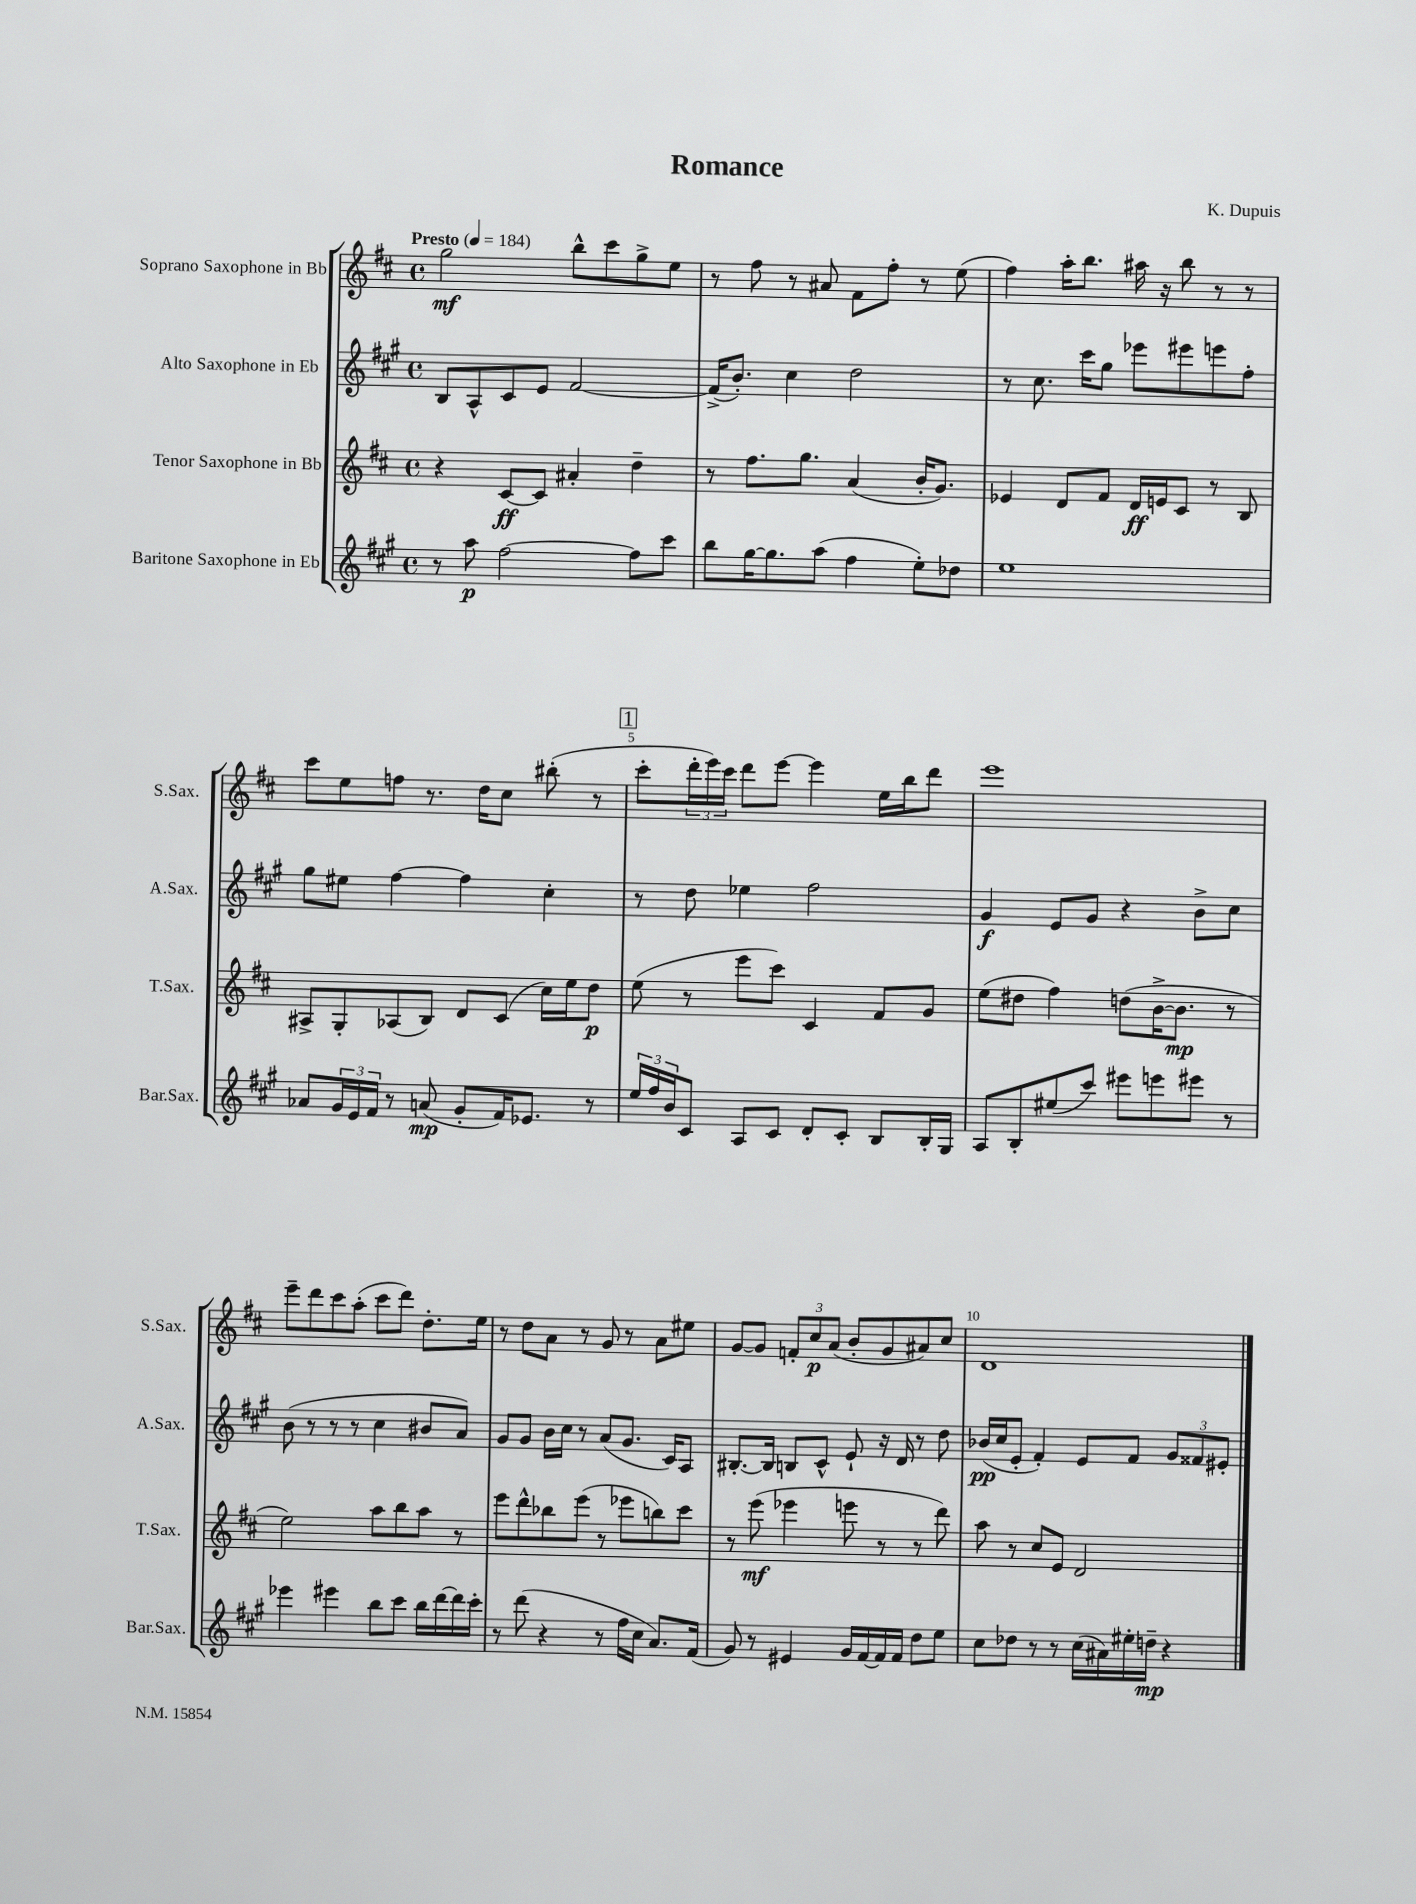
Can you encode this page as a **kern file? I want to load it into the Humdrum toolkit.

**kern	**kern	**kern	**kern
*staff4	*staff3	*staff2	*staff1
*clefG2	*clefG2	*clefG2	*clefG2
*k[f#c#g#]	*k[f#c#]	*k[f#c#g#]	*k[f#c#]
*M4/4	*M4/4	*M4/4	*M4/4
*met(c)	*met(c)	*met(c)	*met(c)
*MM184	*MM184	*MM184	*MM184
8r	4r	8B	2gg
8aa	.	8A^^	.
[2ff#	[8c#	8c#	.
.	8c#]	8e	.
.	4a#'	[2f#	8bb^^
.	.	.	8ccc#
8ff#]	4dd~	.	8gg^
8ccc#	.	.	8ee
=	=	=	=
8bb	8r	(16f#^]	8r
.	.	8.b')	.
[16gg#	8.ff#	.	8ff#
8.gg#]	.	.	.
.	.	4cc#	8r
.	8.gg	.	.
(8aa	.	.	8a#
4ff#	(4a	2dd	8f#
.	.	.	8ff#'
8ee')	16b'	.	8r
.	8.g)	.	.
8dd-	.	.	(8ee
=	=	=	=
1ee	4e-	8r	4ff#)
.	.	8.cc#	.
.	8d	.	16aa'
.	.	16ccc#	8.bb
.	8f#	8gg#	.
.	16d	8eee-	16aa#
.	16e	.	16r
.	8c#	8eee#	8bb
.	8r	8eee	8r
.	8B	8ff#'	8r
=	=	=	=
8a-	8A#^	8gg#	8ccc#
24g#	8G'	8ee#	8ee
24e	.	.	.
24f#	.	.	.
8r	(8A-	[4ff#	8ff
(8a	8B)	.	8.r
8g#'	8d	4ff#]	.
.	.	.	16dd
16f#)	(8c#	.	8cc#
8.e-	.	.	.
.	16cc#)	4cc#'	(8bb#'
.	16ee	.	.
8r	8dd	.	8r
=	=	=	=
24ee	(8ee	8r	8ccc#'
24ff#	.	.	.
24b	.	.	.
8c#	8r	8dd	24ddd'
.	.	.	24eee)
.	.	.	24ccc#
8A	8eee	4ee-	8ddd
8c#	8ccc#)	.	[8eee
8d'	4c#	2ff#	4eee]
8c#'	.	.	.
8B	8f#	.	16ee
.	.	.	16bb
16B'	8g	.	8ddd
16G#	.	.	.
=	=	=	=
8A	(8ee	4g#	1eee
8B'	8dd#	.	.
(8ee#	4ff#)	8e	.
8ccc#)	.	8g#	.
8eee#	(8dd	4r	.
8eee	[16b^	.	.
.	8.b]	.	.
8eee#	.	8b^	.
8r	8r	8cc#	.
=	=	=	=
4eee-	2ee)	(8b	8eee~
.	.	8r	8ddd
4eee#	.	8r	8ccc#
.	.	8r	(8aa'
8bb	8aa	4cc#	8ccc#
8ccc#	8bb	.	8ddd)
16bb	8aa	8b#	8.dd'
[16ddd	.	.	.
16ddd]	8r	8a)	.
16ccc#'	.	.	16ee
=	=	=	=
8r	8eee	8g#	8r
(8ddd	8ddd^^	8g#	8dd
4r	8bb-	16b	8a
.	.	16cc#	.
.	(8eee	8r	8r
8r	8r	(8a	8g
16ff#	8eee-	8.g#	8r
16cc#	.	.	.
8.a)	8bb)	.	8a
.	.	16c#)	.
.	8ccc#	8A	8ee#
(16f#	.	.	.
=	=	=	=
8g#)	8r	[8.B#'	[8g
8r	(8eee	.	8g]
.	.	16B#]	.
4e#	4eee-	8B	12f'
.	.	.	12cc#
.	.	8c#^^	.
.	.	.	(12a
16g#	8eee	8e`	8b'
[16f#	.	.	.
16f#]	8r	16r	8g
16f#	.	16d	.
8dd	8r	8r	8a#)
8ee	8ddd)	8dd	8cc#
=	=	=	=
8cc#	8aa	(16b-	1d
.	.	16cc#	.
8dd-	8r	8e'	.
8r	8cc#	4f#')	.
8r	8e	.	.
(16cc#	2d	8e	.
16a#)	.	.	.
16ee#'	.	8f#	.
16dd~	.	.	.
4r	.	12g#	.
.	.	12f##	.
.	.	12e#'	.
==	==	==	==
*-	*-	*-	*-
